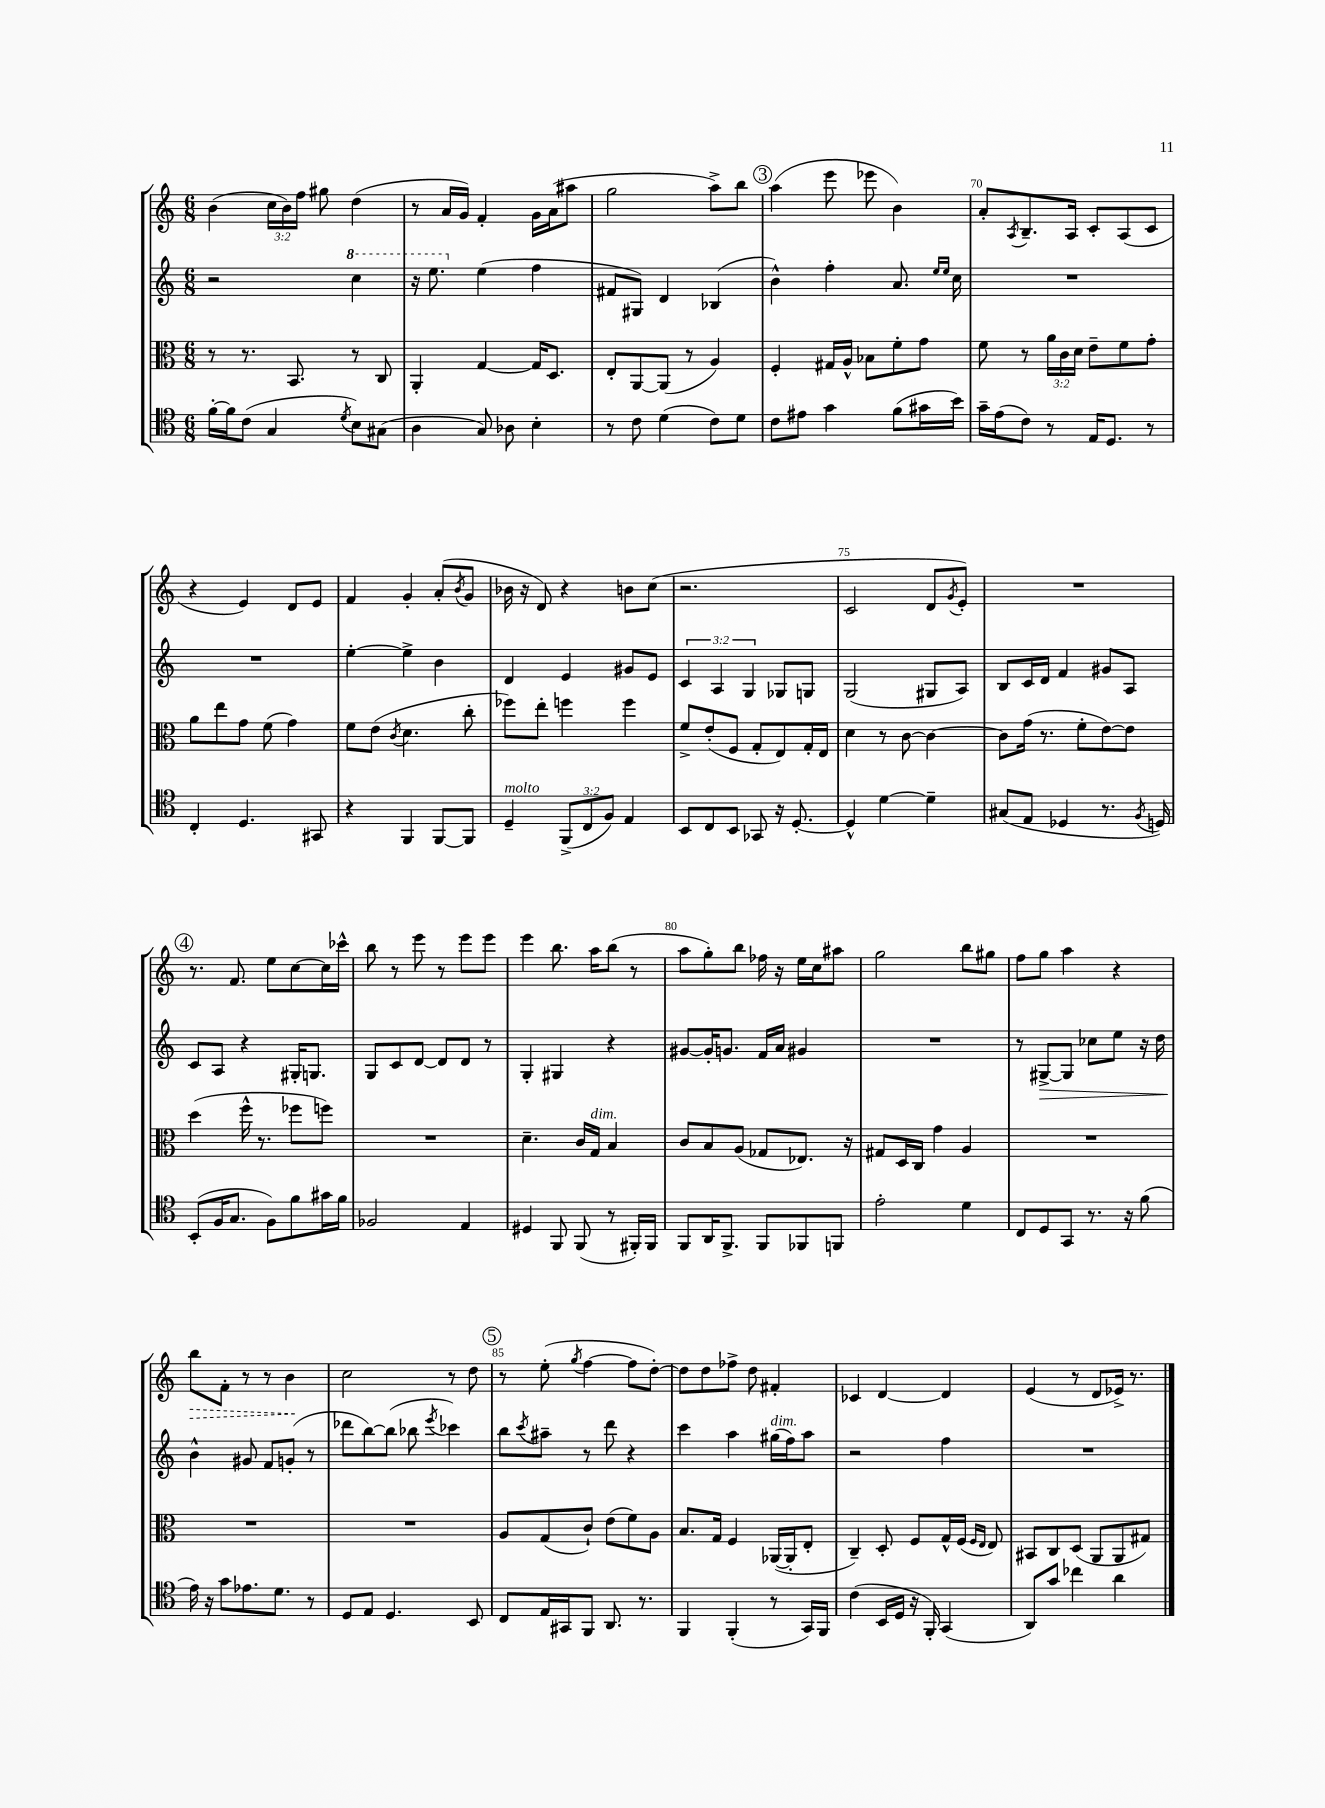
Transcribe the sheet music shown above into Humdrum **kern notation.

**kern	**kern	**kern	**dynam	**kern	**dynam
*part4	*part3	*part2	*part2	*part1	*part1
*staff4	*staff3	*staff2	*staff2	*staff1	*staff1
*clefC4	*clefC3	*clefG2	*	*clefG2	*
*k[]	*k[]	*k[]	*	*k[]	*
*M6/8	*M6/8	*M6/8	*	*M6/8	*
=66	=66	=66	=66	=66	=66
[16f'\LL	8r	2r	.	(4b\	.
16f\J]	.	.	.	.	.
(8c\J	8.r	.	.	.	.
4G/	.	.	.	24cc\LL	.
.	.	.	.	24b\)	.
.	8.BB/	.	.	.	.
.	.	.	.	24ff\JJ	.
.	.	.	.	8gg#X\	.
8qd/	.	.	.	.	.
*	*	*8va	*	*	*
8B\L)	8r	4ccc\	.	(4dd\	.
(8G#X\J	8C/	.	.	.	.
=67	=67	=67	=67	=67	=67
4A\	4AA'/	16r	.	8r	.
.	.	8.eee\	.	.	.
.	.	.	.	16a/LL	.
.	.	.	.	16g/JJ)	.
*	*	*X8va	*	*	*
8G/)	[4G/	(4ee\	.	4f'/	.
8A-X\	.	.	.	.	.
4B'\	16G/KL]	4ff\	.	16g\LL	.
.	8.D/J	.	.	(16a\J	.
.	.	.	.	8aa#X\J	.
=68	=68	=68	=68	=68	=68
8r	8E'/L	8f#X/L	.	2gg\	.
8c\	[8AA/	8G#X/J)	.	.	.
(4d\	(8AA/J]	4d/	.	.	.
.	8r	.	.	.	.
8c\L)	4A/)	(4B-X/	.	8aa^\L)	.
8d\J	.	.	.	8bb\J	.
!!LO:REH:place=s1:t=3
=69	=69	=69	=69	=69	=69
8c\L	4F'/	4b^^\)	.	(4aa\	.
8e#X\J	.	.	.	.	.
4g\	16G#X/LL	4ff'\	.	8eee\	.
.	16A^^/JJ	.	.	.	.
.	8B-X\L	.	.	8eee-X\	.
(8f\L	8f'\	8.a/	.	4b\)	.
16g#X\L	8g\J	.	.	.	.
.	.	16qqee/LL	.	.	.
.	.	16qqee/JJ	.	.	.
16b\JJ)	.	16cc\	.	.	.
=70	=70	=70	=70	=70	=70
16g~\LL	8f\	2.r	.	8a'/L	.
(16e\J	.	.	.	.	.
.	.	.	.	8qA/	.
8c\J)	8r	.	.	8.B~/	.
8r	24a\LL	.	.	.	.
.	24c\	.	.	.	.
.	.	.	.	16A/Jk	.
.	24d\JJ	.	.	.	.
16E/KL	8e~\L	.	.	8c'/L	.
8.D/J	.	.	.	.	.
.	8f\	.	.	(8A/	.
8r	8g'\J	.	.	8c/J	.
!!LO:LB:g=z
=71	=71	=71	=71	=71	=71
4C'/	8a\L	2.r	.	4r	.
.	8ee\	.	.	.	.
4.D/	8g\J	.	.	4e/)	.
.	(8f\	.	.	.	.
.	4g\)	.	.	8d/L	.
8GG#X/	.	.	.	8e/J	.
=72	=72	=72	=72	=72	=72
4r	8f\L	[4ee'\	.	4f/	.
.	(8e\J	.	.	.	.
.	8qc/	.	.	.	.
4FF/	4.d\	4ee^\]	.	4g'/	.
[8FF/L	.	4b\	.	(8a'/L	.
.	.	.	.	8qb/	.
8FF/J]	8cc'\	.	.	8g/J	.
=73	=73	=73	=73	=73	=73
!LO:TX:a:i:t=molto	!	!	!	!	!
4D~/	8ff-X\L)	4d/	.	16b-X\	.
.	.	.	.	16r	.
.	8ee'\J	.	.	8d/)	.
(12FF^/L	4ffn\	4e/	.	4r	.
12C/	.	.	.	.	.
12F/J)	.	.	.	.	.
4E/	4ff\	8g#X/L	.	8bn\L	.
.	.	8e/J	.	(8cc\J	.
=74	=74	=74	=74	=74	=74
8BB/L	8f^/L	6c/	.	2.r	.
8C/	(8e'/	.	.	.	.
.	.	6A/	.	.	.
8BB/J	8F/J	.	.	.	.
.	.	6G/	.	.	.
8GG-X/	8G'/L	.	.	.	.
16r	8E/)	8G-X/L	.	.	.
[8.D'/	.	.	.	.	.
.	16G'/L	8Gn/J	.	.	.
.	16E/JJ	.	.	.	.
=75	=75	=75	=75	=75	=75
4D^^/]	4d\	(2G/	.	2c/	.
[4d\	8r	.	.	.	.
.	[8c\	.	.	.	.
4d~\]	4c\_	8G#X/L	.	8d/L	.
.	.	.	.	8qg/	.
.	.	8A/J)	.	8e'/J)	.
=76	=76	=76	=76	=76	=76
(8G#X/L	8c\L]	8B/L	.	2.r	.
8E/J	(16g\Jk	16c/L	.	.	.
.	8.r	16d/JJ	.	.	.
4D-X/	.	4f/	.	.	.
.	8f'\L	.	.	.	.
8.r	[8e\)	8g#X/L	.	.	.
.	8e\J]	8A/J	.	.	.
8qF/	.	.	.	.	.
16Dn/)	.	.	.	.	.
!!LO:LB:g=z
!!LO:REH:place=s1:t=4
=77	=77	=77	=77	=77	=77
(8BB'/L	(4dd\	8c/L	.	8.r	.
16F/K	.	8A/J	.	.	.
8.G/J	.	.	.	8.f/	.
.	16ff^^\	4r	.	.	.
.	8.r	.	.	.	.
8F\L)	.	.	.	8ee\L	.
8f\	8ff-X\L	16G#X'/KL	.	[8cc\	.
.	.	8.Gn/J	.	.	.
16g#X\L	8ffn\J)	.	.	16cc\L]	.
16f\JJ	.	.	.	16ccc-X^^\JJ	.
=78	=78	=78	=78	=78	=78
2F-X/	2.r	8G/L	.	8bb\	.
.	.	8c/	.	8r	.
.	.	[8d/J	.	8eee\	.
.	.	8d/L]	.	8r	.
4E/	.	8d/J	.	8eee\L	.
.	.	8r	.	8eee\J	.
=79	=79	=79	=79	=79	=79
4D#X/	4.d~\	4G'/	.	4eee\	.
8FF/	.	4G#X/	.	8.bb\	.
(8FF/	16c/LL	.	.	.	.
!	!LO:TX:a:i:t=dim.	!	!	!	!
.	16G/JJ	.	.	16aa\KL	.
8r	4B/	4r	.	(8bb\J	.
16FF#X'/LL)	.	.	.	8r	.
16FF#/JJ	.	.	.	.	.
=80	=80	=80	=80	=80	=80
8FF/L	8c/L	[8g#X/L	.	8aa\L	.
16AA/K	8B/	16g#'/K]	.	8gg'\)	.
8.FF^/J	.	8.gn/J	.	.	.
.	(8A/J	.	.	8bb\J	.
8FF/L	8G-X/L	16f/LL	.	16ff-X\	.
.	.	16a/JJ	.	16r	.
8FF-X/	8.E-X/J)	4g#X/	.	16ee\LL	.
.	.	.	.	16cc\J	.
8FFn/J	.	.	.	8aa#X\J	.
.	16r	.	.	.	.
=81	=81	=81	=81	=81	=81
2e'\	8G#X/L	2.r	.	2gg\	.
.	16D/L	.	.	.	.
.	16C/JJ	.	.	.	.
.	4g\	.	.	.	.
4d\	4A/	.	.	8bb\L	.
.	.	.	.	8gg#X\J	.
=82	=82	=82	=82	=82	=82
8C/L	2.r	8r	.	8ff\L	.
!	!	!	!LO:HP:b	!	!
8D/	.	[8G#X^/L	>	8gg\J	.
8GG/J	.	8G#/J]	.	4aa\	.
8.r	.	8cc-X\L	.	.	.
.	.	8ee\J	.	4r	.
16r	.	.	.	.	.
(8f\	.	16r	.	.	.
.	.	16dd\	.	.	.
!!LO:LB:g=z
=83	=83	=83	=83	=83	=83
!	!	!	!	!	!LO:HP:b
16e\)	2.r	4b^^\	.	8bb\L	>
16r	.	.	.	.	.
8g\L	.	.	.	8f'\J	.
8.e-X\	.	8g#X/	]	8r	.
.	.	8f/L	.	8r	.
8.d\J	.	.	.	.	.
.	.	(8gn'/J	.	4b\	.
8r	.	8r	.	.	.
.	.	.	.	.	]
=84	=84	=84	=84	=84	=84
8D/L	2.r	8ddd-X\L	.	2cc\	.
8E/J	.	[8bb\)	.	.	.
4.D/	.	(8bb\J]	.	.	.
.	.	8bb-X\	.	.	.
.	.	8qeee/	.	.	.
.	.	4ccc-X\)	.	8r	.
8BB/	.	.	.	8dd\	.
!!LO:REH:place=s1:t=5
=85	=85	=85	=85	=85	=85
8C/L	8A/L	8bb\L	.	8r	.
.	.	8qccc/	.	.	.
16E/L	(8G/	8aa#X~\J	.	(8ee'\	.
16GG#X/J	.	.	.	.	.
.	.	.	.	8qgg/	.
8FF/J	8c`/J)	8r	.	[4ff\	.
8.AA/	(8e\L	8ddd\	.	.	.
.	8f\)	4r	.	8ff\L]	.
8.r	.	.	.	.	.
.	8A\J	.	.	[8dd'\J)	.
=86	=86	=86	=86	=86	=86
4FF/	8.B/L	4ccc\	.	8dd\L]	.
.	.	.	.	8dd\	.
.	16G/Jk	.	.	.	.
(4FF'/	4F/	4aa\	.	8ff-X^\J	.
.	.	.	.	8dd\	.
!	!	!LO:TX:a:i:t=dim.	!	!	!
8r	([16AA-X/LL	(16gg#X\LL	.	4f#X'/	.
.	16AA-'/J]	16ff\J)	.	.	.
16GG/LL)	8E'/J	8aa\J	.	.	.
16FF/JJ	.	.	.	.	.
=87	=87	=87	=87	=87	=87
(4c\	4C~/)	2r	.	4c-X/	.
16BB/LL	8D'/	.	.	[4d/	.
16D/JJ	.	.	.	.	.
16r	8F/L	.	.	.	.
16FF'/)	.	.	.	.	.
(4GG/	16G^^/L	4ff\	.	4d/]	.
.	(16F/JJ	.	.	.	.
.	16qqF/LL	.	.	.	.
.	16qqE/JJ	.	.	.	.
.	8E/)	.	.	.	.
=88	=88	=88	=88	=88	=88
8AA/L)	8BB#X/L	2.r	.	(4e/	.
8g/J	8C/	.	.	.	.
4cc-X\	(8D/J	.	.	8r	.
.	8AA/L	.	.	8d/L	.
4a\	8AA/	.	.	16e-X^/Jk)	.
.	.	.	.	8.r	.
.	8G#X/J)	.	.	.	.
==	==	==	==	==	==
*-	*-	*-	*-	*-	*-
